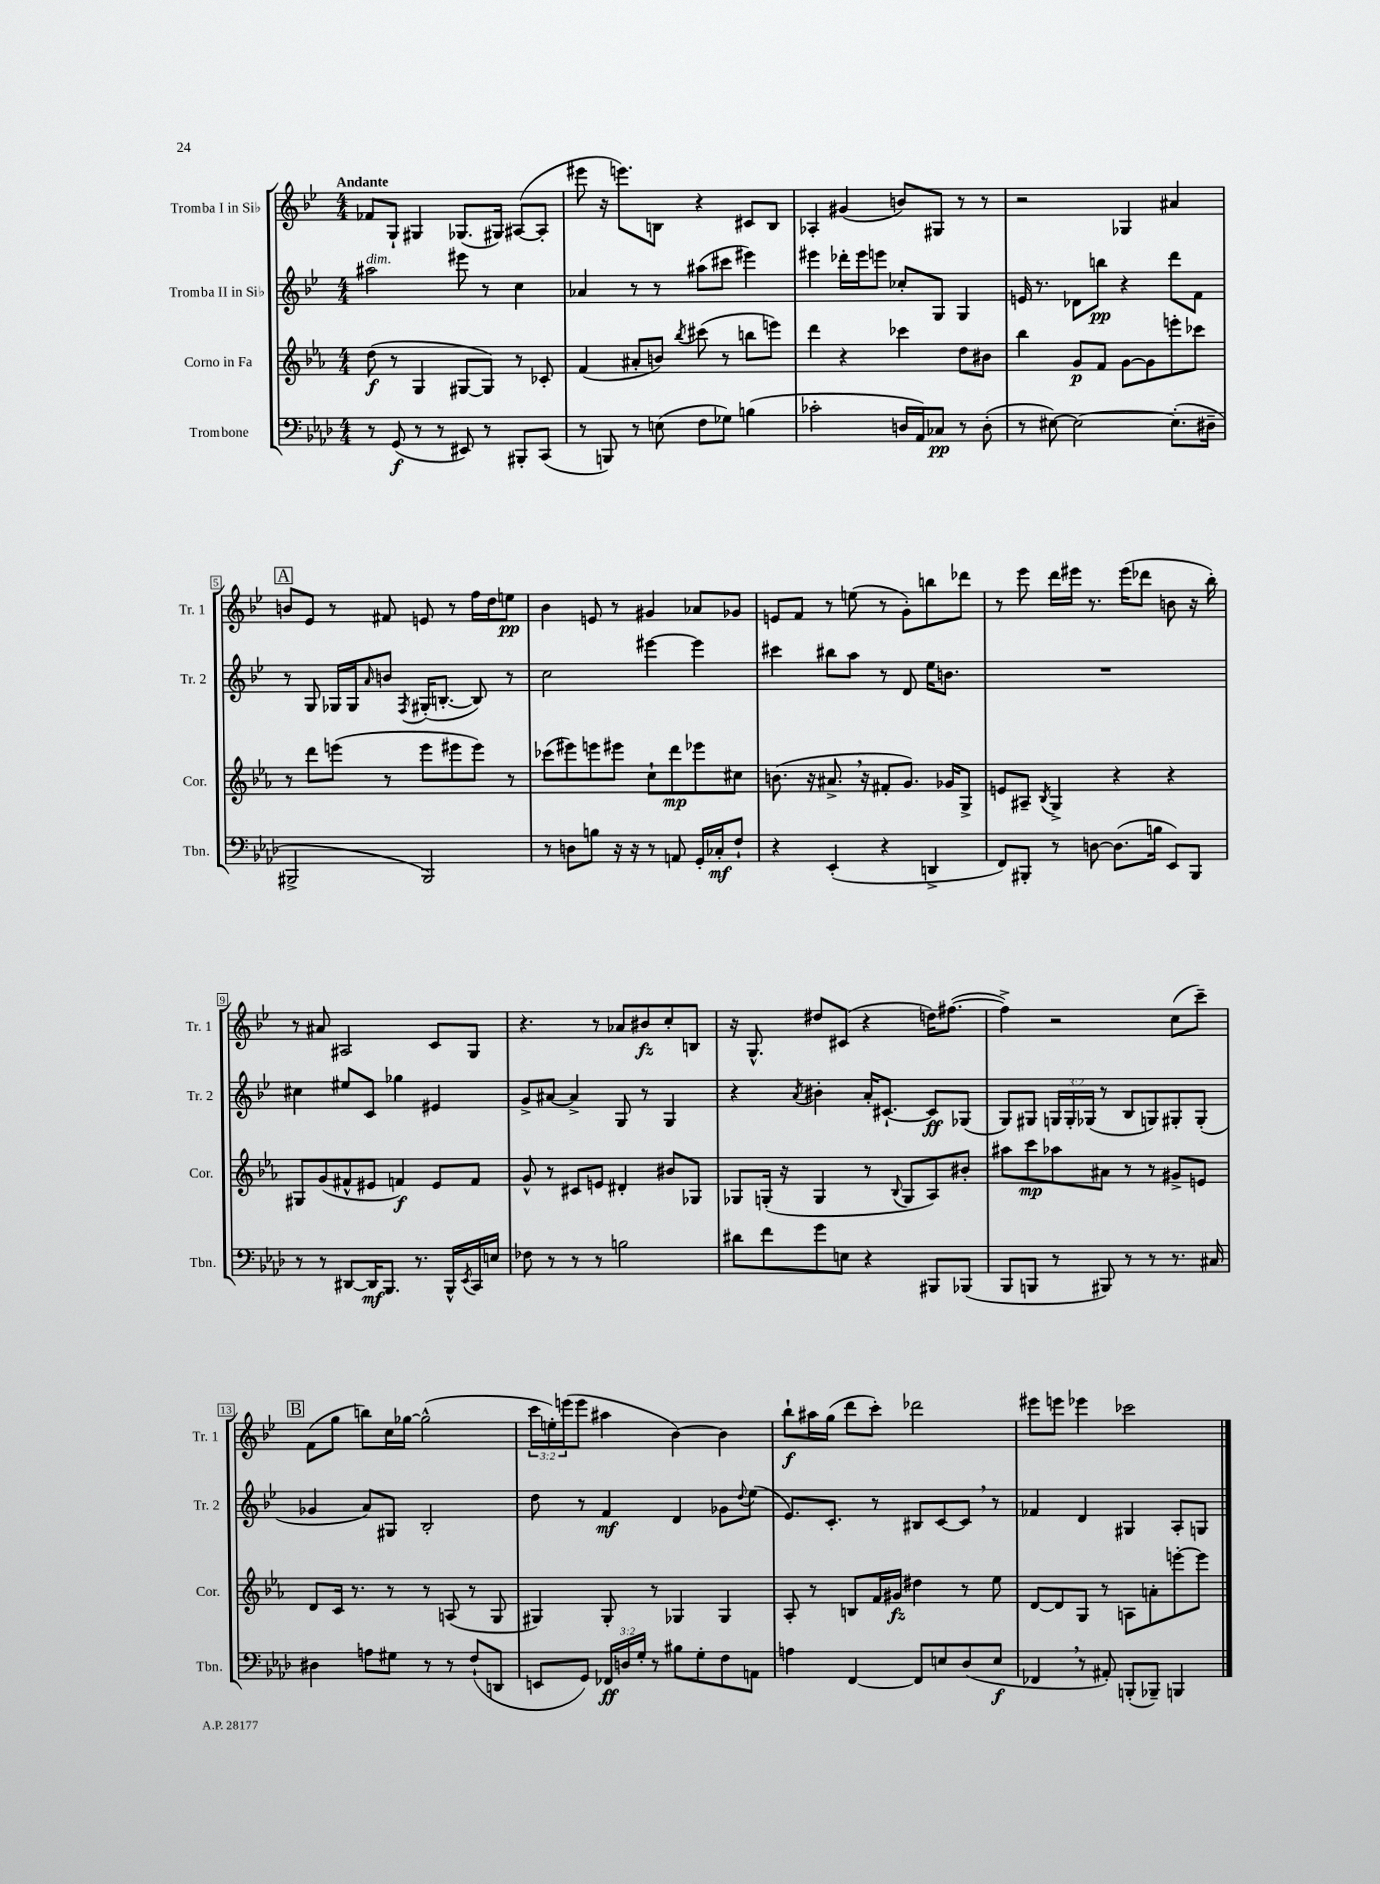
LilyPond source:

<<
\new StaffGroup <<
\new Staff = "s0" \with { instrumentName = "Tromba I in Sib" shortInstrumentName = "Tr. 1" } {
    \clef treble \key bes \major \numericTimeSignature \time 4/4 \override Staff.TupletNumber.text = #tuplet-number::calc-fraction-text \tempo "Andante"
    fes'8 g8-! gis4 ges8.( gis16) ais8~( ais8-. |
    eis'''8 r16 e'''8.) b8 r4 cis'8 b8 |
    aes4-. gis'4( b'8) gis8 r8 r8 |
    r2 ges4 ais'4 |
    \mark \markup { \box "A" } b'8 ees'8 r8 fis'8 e'8 r8 f''16 d''16 e''8\pp |
    bes'4 e'8 r8 gis'4 aes'8 ges'8 |
    e'8 f'8 r8 e''8( r8 g'8-.) b''8 des'''8 |
    r8 ees'''8 d'''16 eis'''16 r8. eis'''16( des'''8 b'8 r16 bes''16-.) |
    r8 ais'8 ais2 c'8 g8 |
    r4. r8 aes'8 bis'8\fz c''8-. b8 |
    r16 g8.-^ dis''8 cis'8( r4 d''16) fis''8.~( |
    fis''4->) r2 c''8( c'''8--) |
    \mark \markup { \box "B" } f'8( g''8 b''8) c''16 ges''16~ ges''2-^( |
    \tuplet 3/2 { c'''16 e''16-.) e'''16( } e'''8 ais''4 bes'4~) bes'4 |
    bes''8-!\f ais''16 g''16( d'''8 c'''8-.) des'''2 |
    eis'''8 e'''8 ees'''4 ces'''2 \bar "|." |
}
\new Staff = "s1" \with { instrumentName = "Tromba II in Sib" shortInstrumentName = "Tr. 2" } {
    \clef treble \key bes \major \numericTimeSignature \time 4/4 \override Staff.TupletNumber.text = #tuplet-number::calc-fraction-text
    ais''2^\markup { \italic "dim." } eis'''8 r8 c''4 |
    aes'4 r8 r8 ais''8( cis'''8 eis'''4) |
    eis'''4 des'''16-. eis'''16 e'''8 ces''8-. g8 g4 |
    e'16 r8. des'8 b''8\pp r4 d'''8 f'8 |
    \mark \markup { \box "A" } r8 g8 ges16 ges16 \grace { a'16 } b'8 \acciaccatura { f8 } gis16-.( b8.~-. b8) r8 |
    c''2 eis'''4~ eis'''4 |
    cis'''4 bis''8 a''8 r8 d'8 ees''16 b'8. |
    R1 |
    cis''4 eis''8 c'8 ges''4 eis'4 |
    g'8-> ais'8~ ais'4-> g8 r8 g4 |
    r4 \acciaccatura { a'8 } bis'4-. a'16-. cis'8.~-! cis'8\ff ges8( |
    g8) gis8 \tuplet 3/2 { g16 g16-. ges16( } r8 bes8 g8) gis8-. gis8-.( |
    \mark \markup { \box "B" } ges'4 a'8) gis8 bes2-. |
    d''8 r8 f'4\mf d'4 ges'8 \appoggiatura { d''8 } ees''8( |
    ees'8.) c'8.-. r8 bis8 c'8~ c'8 \breathe r8 |
    fes'4 d'4 gis4 a8-. g8 \bar "|." |
}
\new Staff = "s2" \with { instrumentName = "Corno in Fa" shortInstrumentName = "Cor." } {
    \clef treble \key ees \major \numericTimeSignature \time 4/4
    d''8\f( r8 g4 gis8~ gis8) r8 ces'8-. |
    f'4( ais'8-. b'8) \acciaccatura { bes''8 } cis'''8( r8 b''8 e'''8) |
    d'''4 r4 ces'''4 d''8 bis'8 |
    bes''4 g'8\p f'8 g'8~ g'8 e'''8-. ces'''8 |
    \mark \markup { \box "A" } r8 d'''8 e'''8( r8 e'''8 eis'''8 eis'''8) r8 |
    ces'''8( eis'''8) e'''8 eis'''8 c''8-! d'''8\mp ees'''8 cis''8 |
    b'8.( r16 ais'8.-> \breathe r16 fis'8-. g'8.) ges'16 g8-> |
    e'8 ais8-- \acciaccatura { bes8 } g4-> r4 r4 |
    gis8 g'8( fis'8-^ eis'8 f'4\f) eis'8 f'8 |
    g'8-^ r8 cis'8 e'8 dis'4-. bis'8 ges8 |
    ges8 g16-.( r16 g4 r8 \appoggiatura { bes8 } g8 aes8) bis'8-. |
    ais''8 c'''8\mp aes''8 ais'8 r8 r8 gis'8-> e'8 |
    \mark \markup { \box "B" } d'8 c'16 r8. r8 r8 a8( r8 g8 |
    gis4) gis8-. r8 ges4 ges4 |
    aes8-. r8 b8 f'16 gis'16\fz dis''4 r8 ees''8 |
    d'8~ d'8 g8 r8 a8 a'8-. e'''8~-. e'''8 \bar "|." |
}
\new Staff = "s3" \with { instrumentName = "Trombone" shortInstrumentName = "Tbn." } {
    \clef bass \key aes \major \numericTimeSignature \time 4/4 \override Staff.TupletNumber.text = #tuplet-number::calc-fraction-text
    r8 g,8\f( r8 r8 eis,8) r8 bis,,8-. c,8( |
    r8 b,,8) r8 e8( f8 ges8) b4( |
    ces'2-. d16 aes,16) ces8\pp r8 d8-.( |
    r8 eis8~) eis2~ eis8.-.( dis16-- |
    \mark \markup { \box "A" } bis,,2-> bis,,2) |
    r8 d8 b8 r16 r16 r8 a,8 g,16-. ces16-.\mf f8-! |
    r4 ees,4-.( r4 d,4-> |
    f,8) bis,,8-. r8 d8~ d8.( b16 ees,8) bis,,8 |
    r8 r8 dis,8~ dis,16\mf bes,,8. r8. bes,,16-^ \acciaccatura { ees,8 } c,16 e16 |
    fes8 r8 r8 r8 b2 |
    dis'8 f'8 g'8 e8 r4 bis,,8 bes,,8( |
    bes,,8 b,,8 r8 bis,,8) r8 r8 r8. cis16 |
    \mark \markup { \box "B" } dis4 a8 gis8 r8 r8 f8-!( d,8 |
    e,8 g,8) \tuplet 3/2 { fes,16\ff d16 g16-. } r8 bis8 g8-. f8 a,8 |
    a4 f,4~ f,8 e8 des8( e8\f |
    fes,4 \breathe r8 ais,8-.) b,,8-.( bes,,8--) b,,4 \bar "|." |
}
>>
>>
\layout { \context { \Score \override BarNumber.stencil = #(make-stencil-boxer 0.1 0.3 ly:text-interface::print) } }
